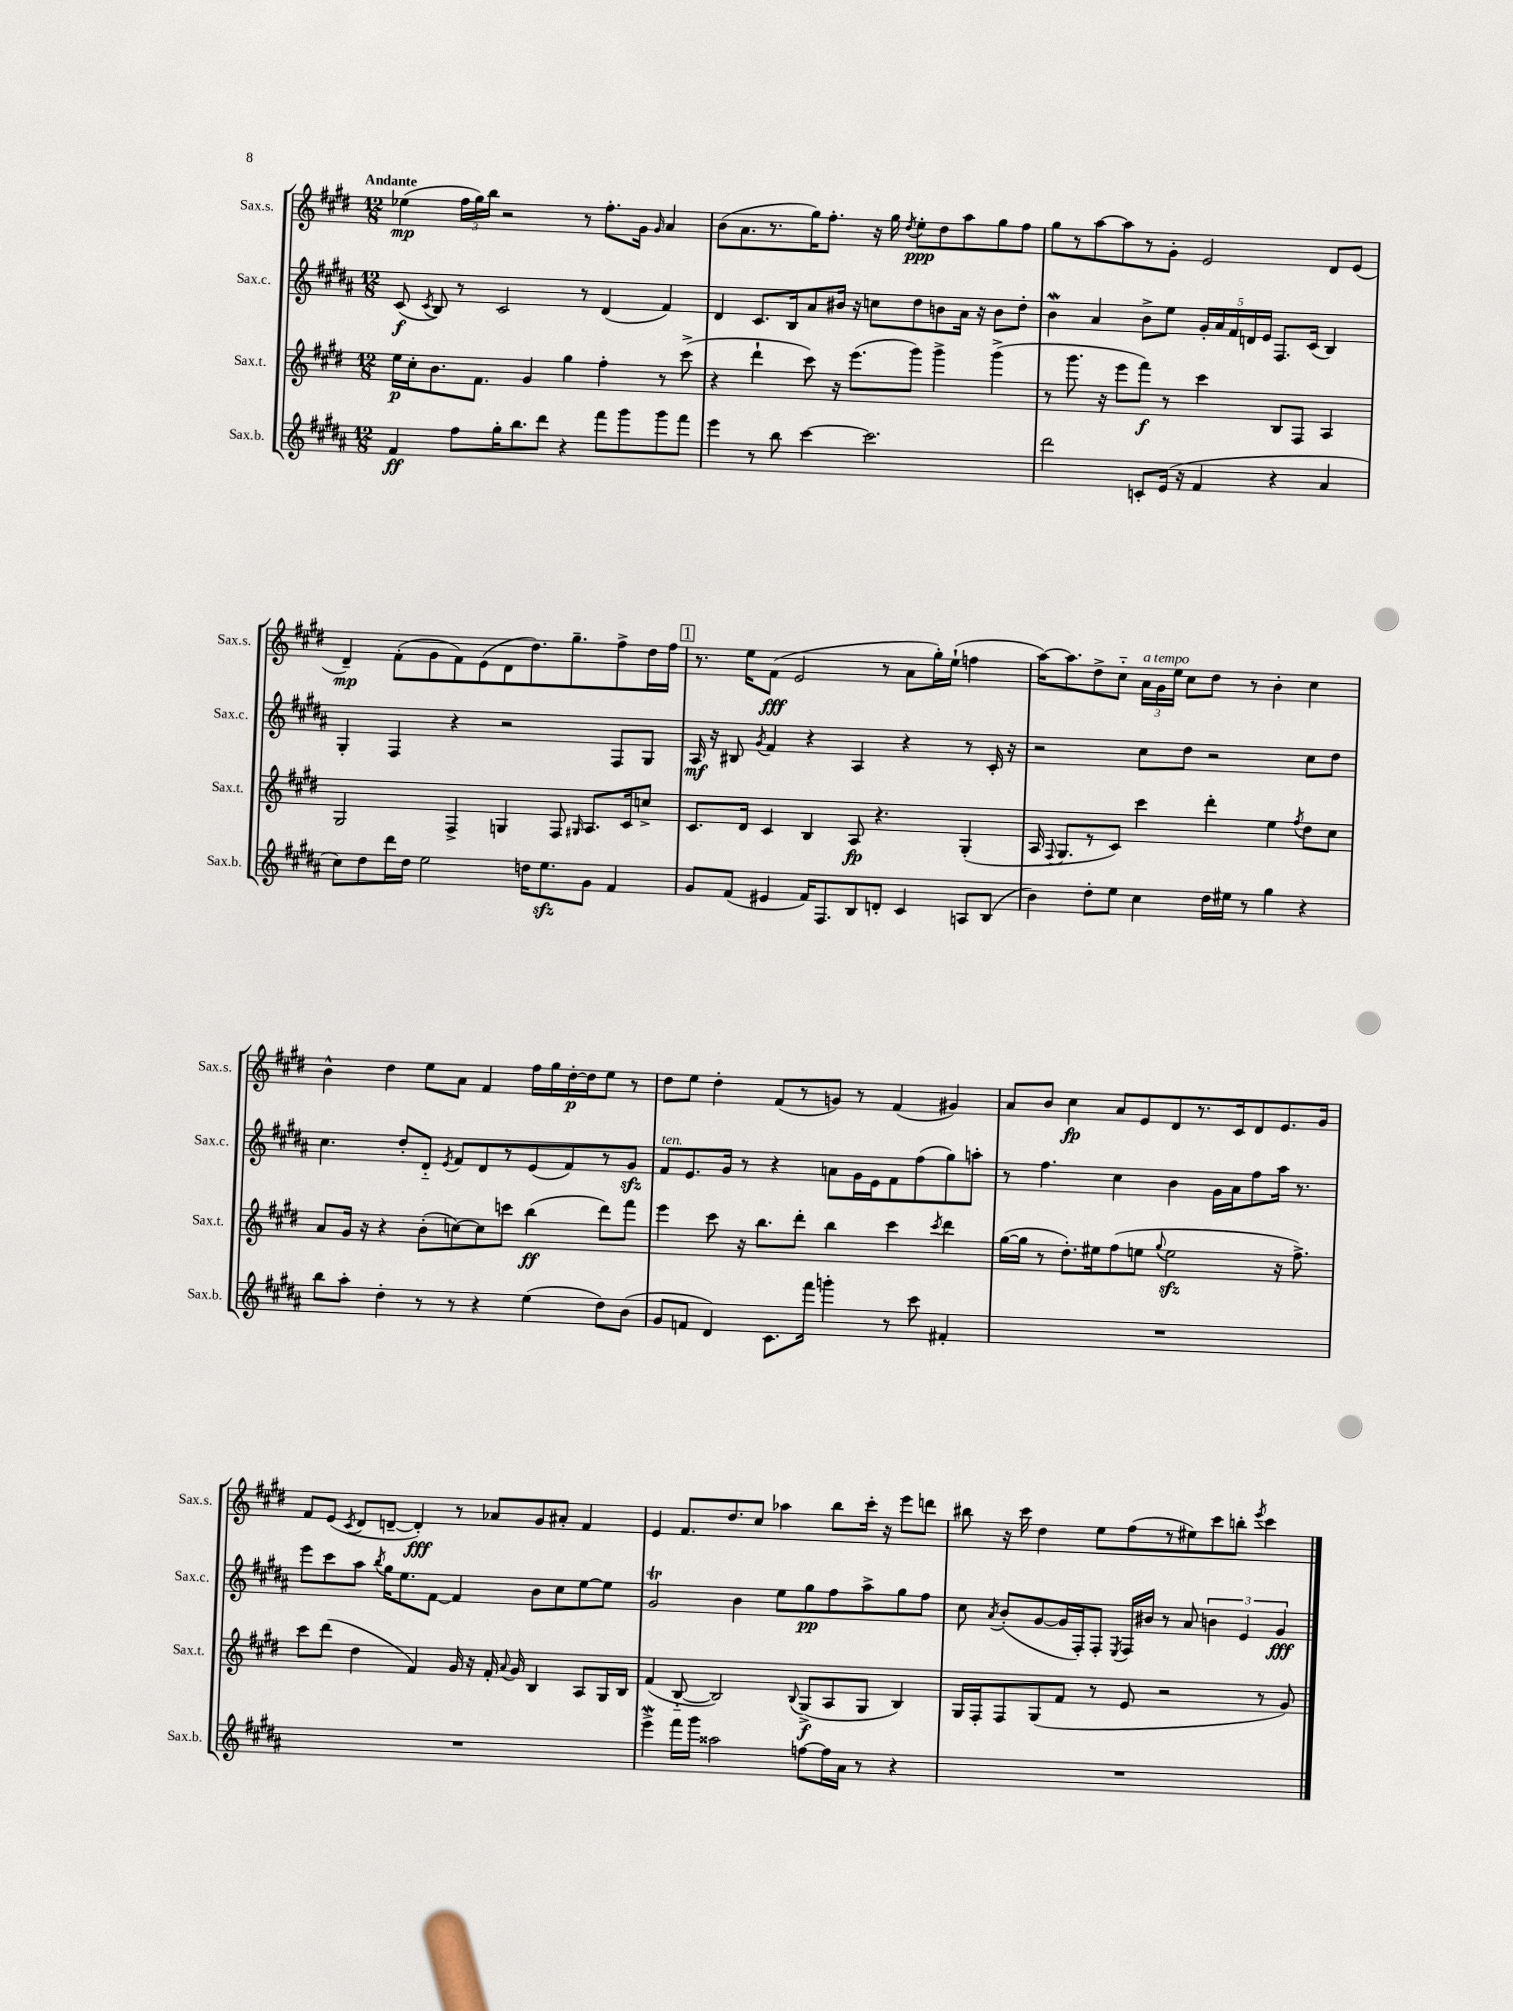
<<
\new StaffGroup <<
\new Staff = "s0" \with { instrumentName = "Sax.s." shortInstrumentName = "Sax.s." } {
    \clef treble \key e \major \numericTimeSignature \time 12/8 \tempo "Andante"
    \autoBeamOff ees''4\mp( \tuplet 3/2 { fis''16[ gis''16) b''16] } r2 r8 fis''8.[-. gis'16] \grace { gis'16 } a'4 |
    b'8[( a'8. r8. gis''16) fis''8.]-. r16 gis''16 \acciaccatura { dis''8 } e''8[-.\ppp dis''8 a''8 gis''8 fis''8] |
    gis''8[ r8 a''8~ a''8 r8 gis'8]-. e'2 dis'8[ e'8]( |
    dis'4--\mp) fis'8[-.( gis'8 fis'8) e'8( dis'8 dis''8.) gis''8.-- fis''8-> dis''16 fis''16] |
    \mark \markup { \box "1" } r8. e''16[ fis'8]\fff( e'2 r8 a'8[ gis''16-.) e''16]-!( f''4 |
    a''16[~) a''8. dis''8-> cis''8]-_ \tuplet 3/2 { a'16[^\markup { \italic "a tempo" } gis'16 e''16] } cis''8[ dis''8] r8 b'4-. cis''4 |
    b'4-^ dis''4 e''8[ a'8] fis'4 fis''16[ gis''16 dis''16~-.\p dis''16 e''8] r8 |
    dis''8[ e''8] dis''4-. fis'8[( r8 g'8]) r8 fis'4( gis'4) |
    a'8[ b'8] cis''4\fp a'8[ e'8 dis'8 r8. cis'16 dis'8 e'8. gis'16] |
    fis'8[ e'8]( \acciaccatura { cis'8 } dis'8[ d'8]~-- d'4-.\fff) r8 aes'8[ gis'8 ais'8]-. fis'4 |
    e'4 fis'8.[ dis''8. cis''8] aes''4 b''8[ cis'''16]-. r16 e'''8[ d'''8] |
    bis''8 r16 cis'''16 dis''4 e''8[ fis''8( r8 eis''8) cis'''8 b''8]-. \acciaccatura { e'''8 } cis'''4 \bar "|." |
}
\new Staff = "s1" \with { instrumentName = "Sax.c." shortInstrumentName = "Sax.c." } {
    \clef treble \key b \major \numericTimeSignature \time 12/8
    \autoBeamOff cis'8\f( \acciaccatura { cis'8 } b8) r8 cis'2 r8 dis'4( fis'4) |
    dis'4 cis'8.[ b16 ais'8 bis'16] r16 c''8[ dis''8 b'8 ais'16] r16 b'8[ dis''8]-. |
    b'4\mordent ais'4 b'8[-> e''8] \tuplet 5/4 { gis'16[-. ais'16 fis'16 d'16 e'16] } fis8.[ cis'16]( b4) |
    gis4-. fis4 r4 r2 fis8[ gis8] |
    \mark \markup { \box "1" } ais16\mf r16 bis8 \acciaccatura { gis'8 } fis'4 r4 ais4 r4 r8 cis'16-. r16 |
    r2 cis''8[ dis''8] r2 cis''8[ dis''8] |
    cis''4. dis''8[-. dis'8]-_ \acciaccatura { e'8 } fis'8[ dis'8 r8 e'8( fis'8) r8 gis'8]\sfz |
    fis'8[^\markup { \italic "ten." } e'8. gis'16] r8 r4 a'8[ gis'16 e'16 fis'8 fis''8( gis''8) a''8]-. |
    r8 fis''4. cis''4 b'4 gis'16[ ais'16 fis''8 ais''16] r8. |
    e'''8[ cis'''8 ais''8] \acciaccatura { b''8 } gis''16[ e''8. fis'8]~ fis'4 b'8[ cis''8 e''8~ e''8] |
    gis'2\trill b'4 e''8[ gis''8\pp fis''8 ais''8-> gis''8 fis''8] |
    cis''8 \acciaccatura { ais'8 } b'8[-.( gis'8~ gis'16 fis16-.) fis8]-. \acciaccatura { e8 } fis16[ bis'16] r8 ais'8 \tuplet 3/2 { b'4 e'4 gis'4\fff } \bar "|." |
}
\new Staff = "s2" \with { instrumentName = "Sax.t." shortInstrumentName = "Sax.t." } {
    \clef treble \key e \major \numericTimeSignature \time 12/8
    \autoBeamOff e''16[\p cis''16-. b'8. fis'8.] gis'4 gis''4 fis''4-. r8 cis'''8->( |
    r4 dis'''4-! cis'''8) r16 e'''8.[( gis'''8]) gis'''4-> gis'''4->( |
    r8 gis'''8. r16 e'''8[ fis'''8]\f) r8 cis'''4 b8[ fis8] a4 |
    gis2 fis4-> g4 fis8 \grace { gis16 } a8.[ cis'16 c''8]-> |
    \mark \markup { \box "1" } cis'8.[ dis'16] cis'4 b4 a8\fp r4. gis4-.( |
    a16 \appoggiatura { fis8 } gis8.[ r8 cis'8]) cis'''4 dis'''4-. e''4 \acciaccatura { fis''8 } dis''8[ cis''8] |
    a'8[ gis'16] r16 r4 b'8[-.( c''8~) c''8 c'''8] b''4\ff( dis'''8[) fis'''8] |
    e'''4 cis'''8 r16 b''8.[ dis'''8]-. b''4 cis'''4 \acciaccatura { cis'''8 } dis'''4 |
    gis''16[~( gis''16] r8 dis''8.[-.) eis''16 fis''8( e''8] \appoggiatura { gis''8 } e''2\sfz r16 fis''8.->) |
    cis'''8[ dis'''8]( dis''4 fis'4) gis'16 r16 fis'16-. \appoggiatura { a'8 } gis'16 b4 a8[ gis16 b16] |
    fis'4( b8~-_ b2) \appoggiatura { b8 } gis8[->\f( a8 gis8] b4) |
    gis16[ fis16-. fis8 gis8( fis'8] r8 e'8 r2 r8 gis'8) \bar "|." |
}
\new Staff = "s3" \with { instrumentName = "Sax.b." shortInstrumentName = "Sax.b." } {
    \clef treble \key b \major \numericTimeSignature \time 12/8
    \autoBeamOff fis'4\ff fis''8[ gis''16-. b''8. dis'''8] r4 fis'''8[ gis'''8 gis'''8 fis'''8] |
    e'''4 r8 b''8 cis'''4~ cis'''2. |
    dis'''2 c'8[-. e'16]( r16 fis'4 r4 ais'4 |
    cis''8[) dis''8 dis'''16 dis''16] e''2 d''16[ e''8.\sfz gis'8] fis'4 |
    \mark \markup { \box "1" } gis'8[ fis'8]( eis'4 fis'16[) fis8. b8 d'8]-. cis'4 a8[ b8]( |
    b'4) dis''8[-. e''8] cis''4 dis''16[ eis''16] r8 gis''4 r4 |
    b''8[ ais''8]-. dis''4-. r8 r8 r4 e''4( dis''8[) b'8]( |
    gis'8[ f'8] dis'4) cis'8.[ fis'''16] g'''4-. r8 cis'''8 fis'4-. |
    R1. |
    R1. |
    e'''4->\mordent fis'''16[ gis'''16] aisis''2 f''8[~ f''16 ais'16] r8 r4 |
    R1. \bar "|." |
}
>>
>>
\layout { \context { \Score \remove "Bar_number_engraver" } }
